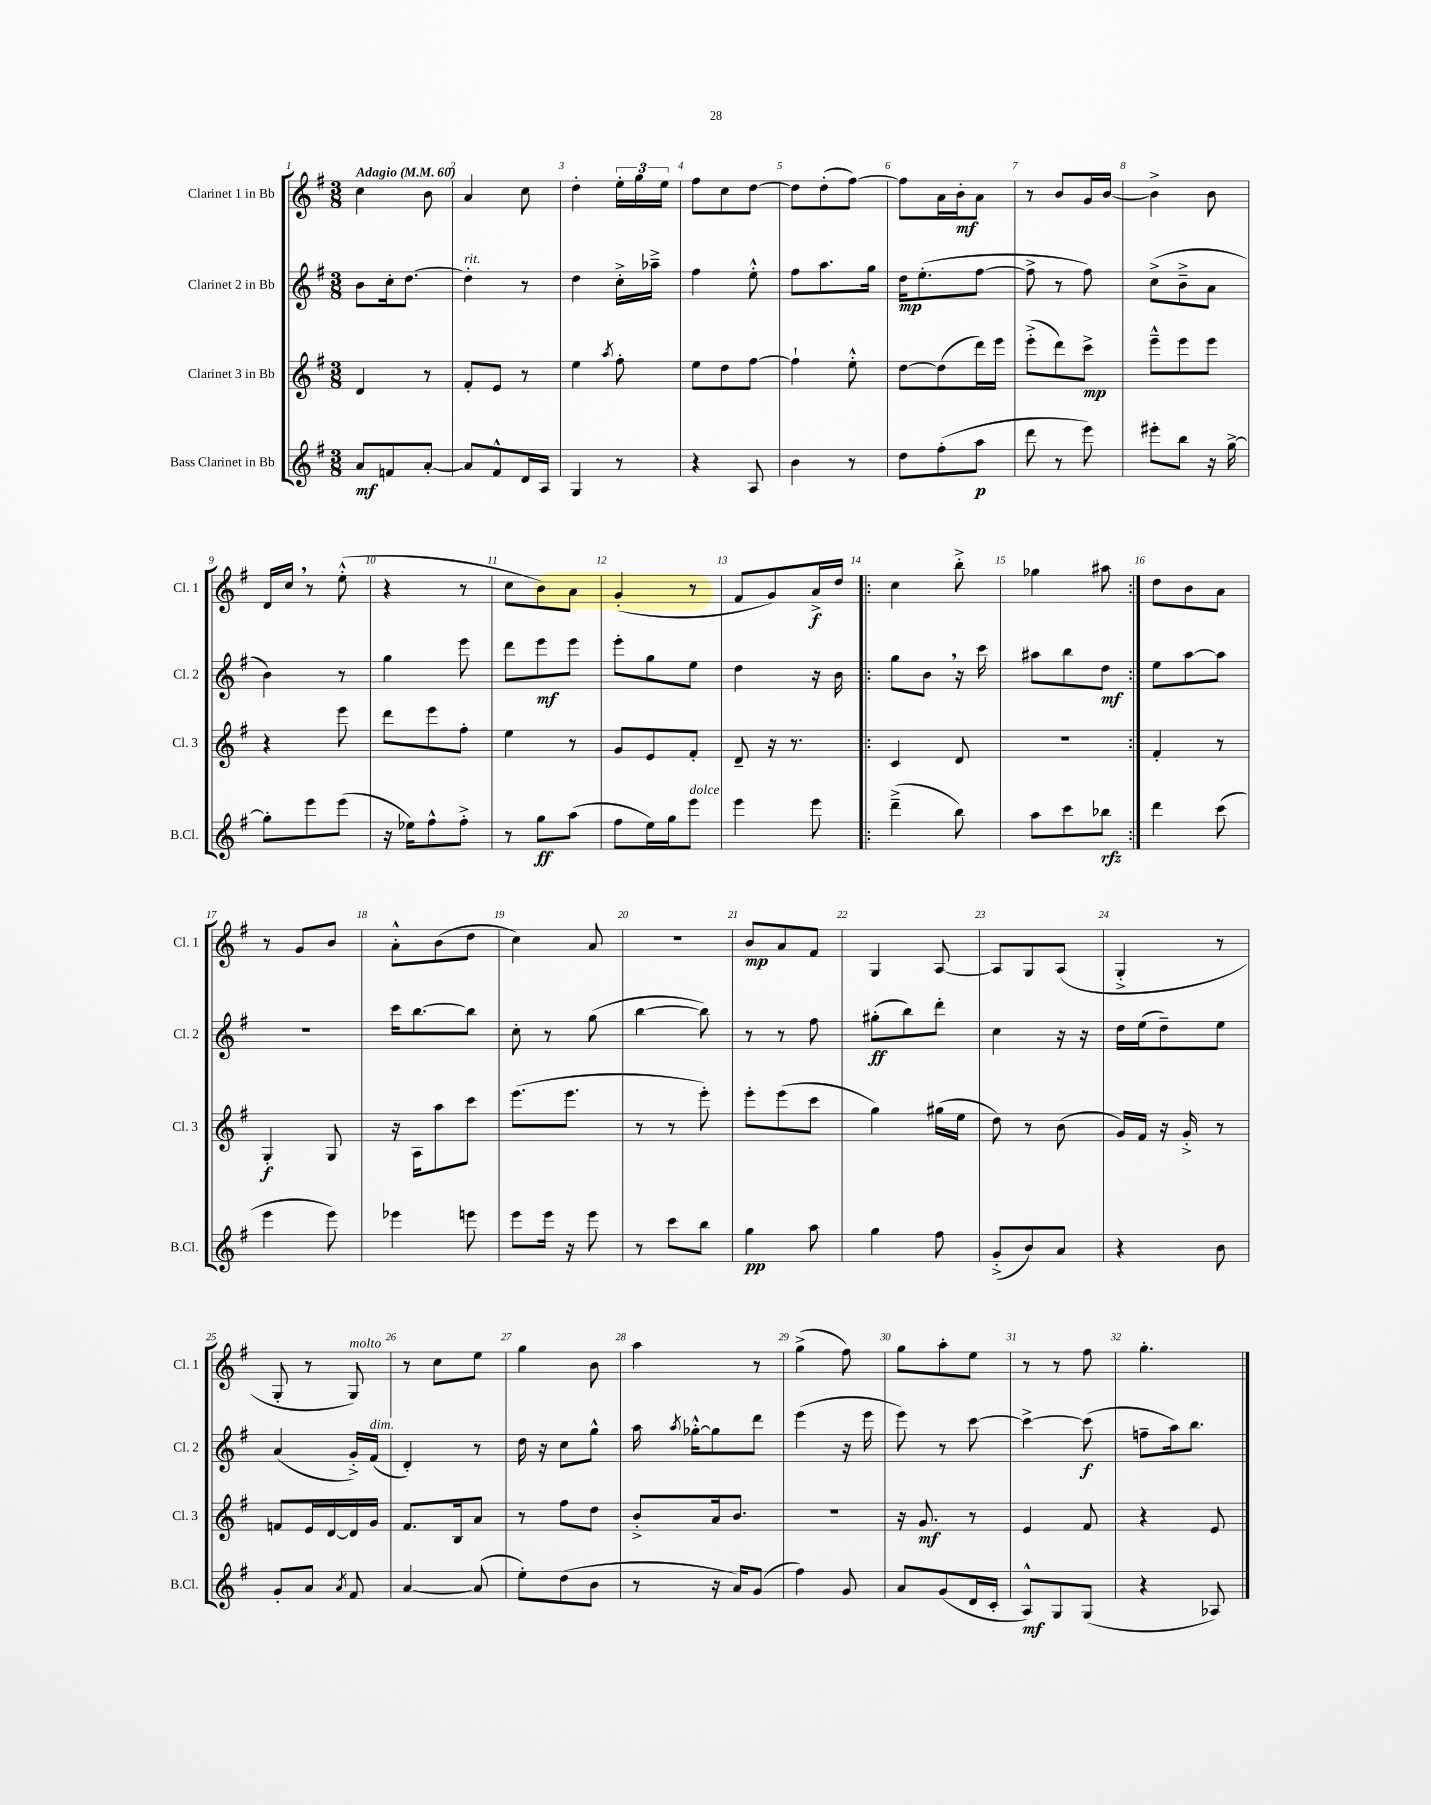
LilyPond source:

<<
\new StaffGroup <<
\new Staff = "s0" \with { instrumentName = "Clarinet 1 in Bb" shortInstrumentName = "Cl. 1" } {
    \clef treble \key g \major \numericTimeSignature \time 3/8 \tempo "Adagio" 4 = 60
    \autoBeamOff c''4 b'8 |
    a'4 c''8 |
    d''4-. \tuplet 3/2 { e''16[-. g''16 e''16] } |
    fis''8[ c''8 d''8]~ |
    d''8[ d''8-.( fis''8]~) |
    fis''8[ a'16 b'16-.\mf a'8] |
    r8 b'8[ g'16 b'16]~ |
    b'4-> b'8 |
    d'16[ c''16] \breathe r8 e''8-.-^( |
    r4 r8 |
    c''8[ b'8) a'8] |
    g'4-.( r8 |
    fis'8[ g'8) a'16->\f d''16] |
    \repeat volta 2 { c''4 b''8-.-> |
    ges''4 ais''8 | }
    d''8[ b'8 a'8] |
    r8 g'8[ b'8] |
    a'8[-.-^ b'8( d''8] |
    c''4) a'8 |
    R4. |
    b'8[\mp a'8 fis'8] |
    g4 a8~ |
    a8[ g8 a8]( |
    g4-.-> r8 |
    g8-. r8 g8^\markup { \italic "molto" }) |
    r8 c''8[ e''8] |
    g''4 b'8 |
    a''4 r8 |
    g''4->( fis''8) |
    g''8[ a''8-. e''8] |
    r8 r8 fis''8 |
    g''4.-. \bar "|." |
}
\new Staff = "s1" \with { instrumentName = "Clarinet 2 in Bb" shortInstrumentName = "Cl. 2" } {
    \clef treble \key g \major \numericTimeSignature \time 3/8
    \autoBeamOff b'8[ c''16-. d''8.]~ |
    d''4-.^\markup { \italic "rit." } r8 |
    d''4 c''16[-.-> aes''16]---> |
    fis''4 e''8-.-^ |
    fis''8[ a''8. g''16] |
    d''16[\mp e''8.-.( fis''8]~ |
    fis''8-> r8 fis''8) |
    c''8[->( b'8---> a'8] |
    b'4) r8 |
    g''4 e'''8 |
    d'''8[ e'''8\mf e'''8] |
    e'''8[-. g''8 e''8] |
    d''4 r16 b'16 |
    \repeat volta 2 { g''8[ b'8] \breathe r16 c'''16 |
    ais''8[ b''8 d''8]\mf | }
    e''8[ a''8~ a''8] |
    R4. |
    c'''16[ b''8.~ b''8] |
    c''8-. r8 g''8( |
    b''4~ b''8) |
    r8 r8 fis''8 |
    gis''8[-.\ff( b''8) d'''8]-. |
    c''4 r16 r16 |
    d''16[ e''16( d''8--) e''8] |
    a'4( g'16[-.->) fis'16]^\markup { \italic "dim." }( |
    d'4-.) r8 |
    d''16 r16 c''8[ g''8]-^ |
    a''16 \acciaccatura { a''8 } ges''16[~-.-^ ges''8 d'''8] |
    e'''4( r16 e'''16 |
    e'''8) r8 c'''8~ |
    c'''4~-> c'''8\f( |
    f''8[-- a''16) b''8.] \bar "|." |
}
\new Staff = "s2" \with { instrumentName = "Clarinet 3 in Bb" shortInstrumentName = "Cl. 3" } {
    \clef treble \key g \major \numericTimeSignature \time 3/8
    \autoBeamOff d'4 r8 |
    fis'8[-. e'8] r8 |
    e''4 \acciaccatura { a''8 } fis''8-. |
    e''8[ d''8 fis''8]~ |
    fis''4-! e''8-.-^ |
    d''8[~ d''8( d'''16) e'''16] |
    e'''8[-.->( d'''8) c'''8]->\mp |
    e'''8[---^ e'''8 e'''8] |
    r4 e'''8 |
    d'''8[ e'''8 fis''8]-. |
    e''4 r8 |
    g'8[ e'8 fis'8]-. |
    d'8-- r16 r8. |
    \repeat volta 2 { c'4 d'8 |
    R4. | }
    fis'4-. r8 |
    g4-.\f g8 |
    r16 a16[ a''8 c'''8] |
    e'''8.[( e'''8.] |
    r8 r8 e'''8-.) |
    e'''8[-. e'''8( c'''8] |
    g''4) gis''16[( e''16] |
    d''8) r8 b'8( |
    g'16[) fis'16] r16 g'16-.-> r8 |
    f'8[ e'16 d'16~ d'16 g'16] |
    fis'8.[ b16 a'8] |
    r8 fis''8[ d''8] |
    b'8[-.-> a'16 b'8.] |
    R4. |
    r16 g'8.\mf r8 |
    e'4 fis'8 |
    r4 e'8 \bar "|." |
}
\new Staff = "s3" \with { instrumentName = "Bass Clarinet in Bb" shortInstrumentName = "B.Cl." } {
    \clef treble \key g \major \numericTimeSignature \time 3/8
    \autoBeamOff a'8[\mf f'8 a'8]~-. |
    a'8[ fis'8-^ d'16 a16] |
    g4 r8 |
    r4 a8 |
    b'4 r8 |
    d''8[ fis''8-.( a''8]\p |
    d'''8 r8 e'''8) |
    eis'''8[-. b''8] r16 g''16~-> |
    g''8[-. e'''8 e'''8]( |
    r16 ees''16[) fis''8-^ fis''8]-.-> |
    r8 g''8[\ff a''8]( |
    fis''8[ e''16) g''16 e'''8]^\markup { \italic "dolce" } |
    e'''4 e'''8 |
    \repeat volta 2 { d'''4--->( b''8) |
    a''8[ c'''8 bes''8]\rfz | }
    d'''4 c'''8( |
    e'''4 e'''8) |
    ees'''4 e'''8 |
    e'''8[ e'''16] r16 e'''8 |
    r8 c'''8[ b''8] |
    g''4\pp a''8 |
    g''4 fis''8 |
    g'8[-.->( b'8) a'8] |
    r4 b'8 |
    g'8[-. a'8] \acciaccatura { a'8 } fis'8 |
    a'4~ a'8( |
    e''8[-.) d''8( b'8] |
    r8 r16 a'16[) g'8]( |
    fis''4) g'8 |
    a'8[ g'8( d'16 c'16]-. |
    a8[-^\mf) g8 g8]( |
    r4 aes8) \bar "|." |
}
>>
>>
\layout { \context { \Score \override BarNumber.break-visibility = ##(#f #t #t) barNumberVisibility = #all-bar-numbers-visible } }
